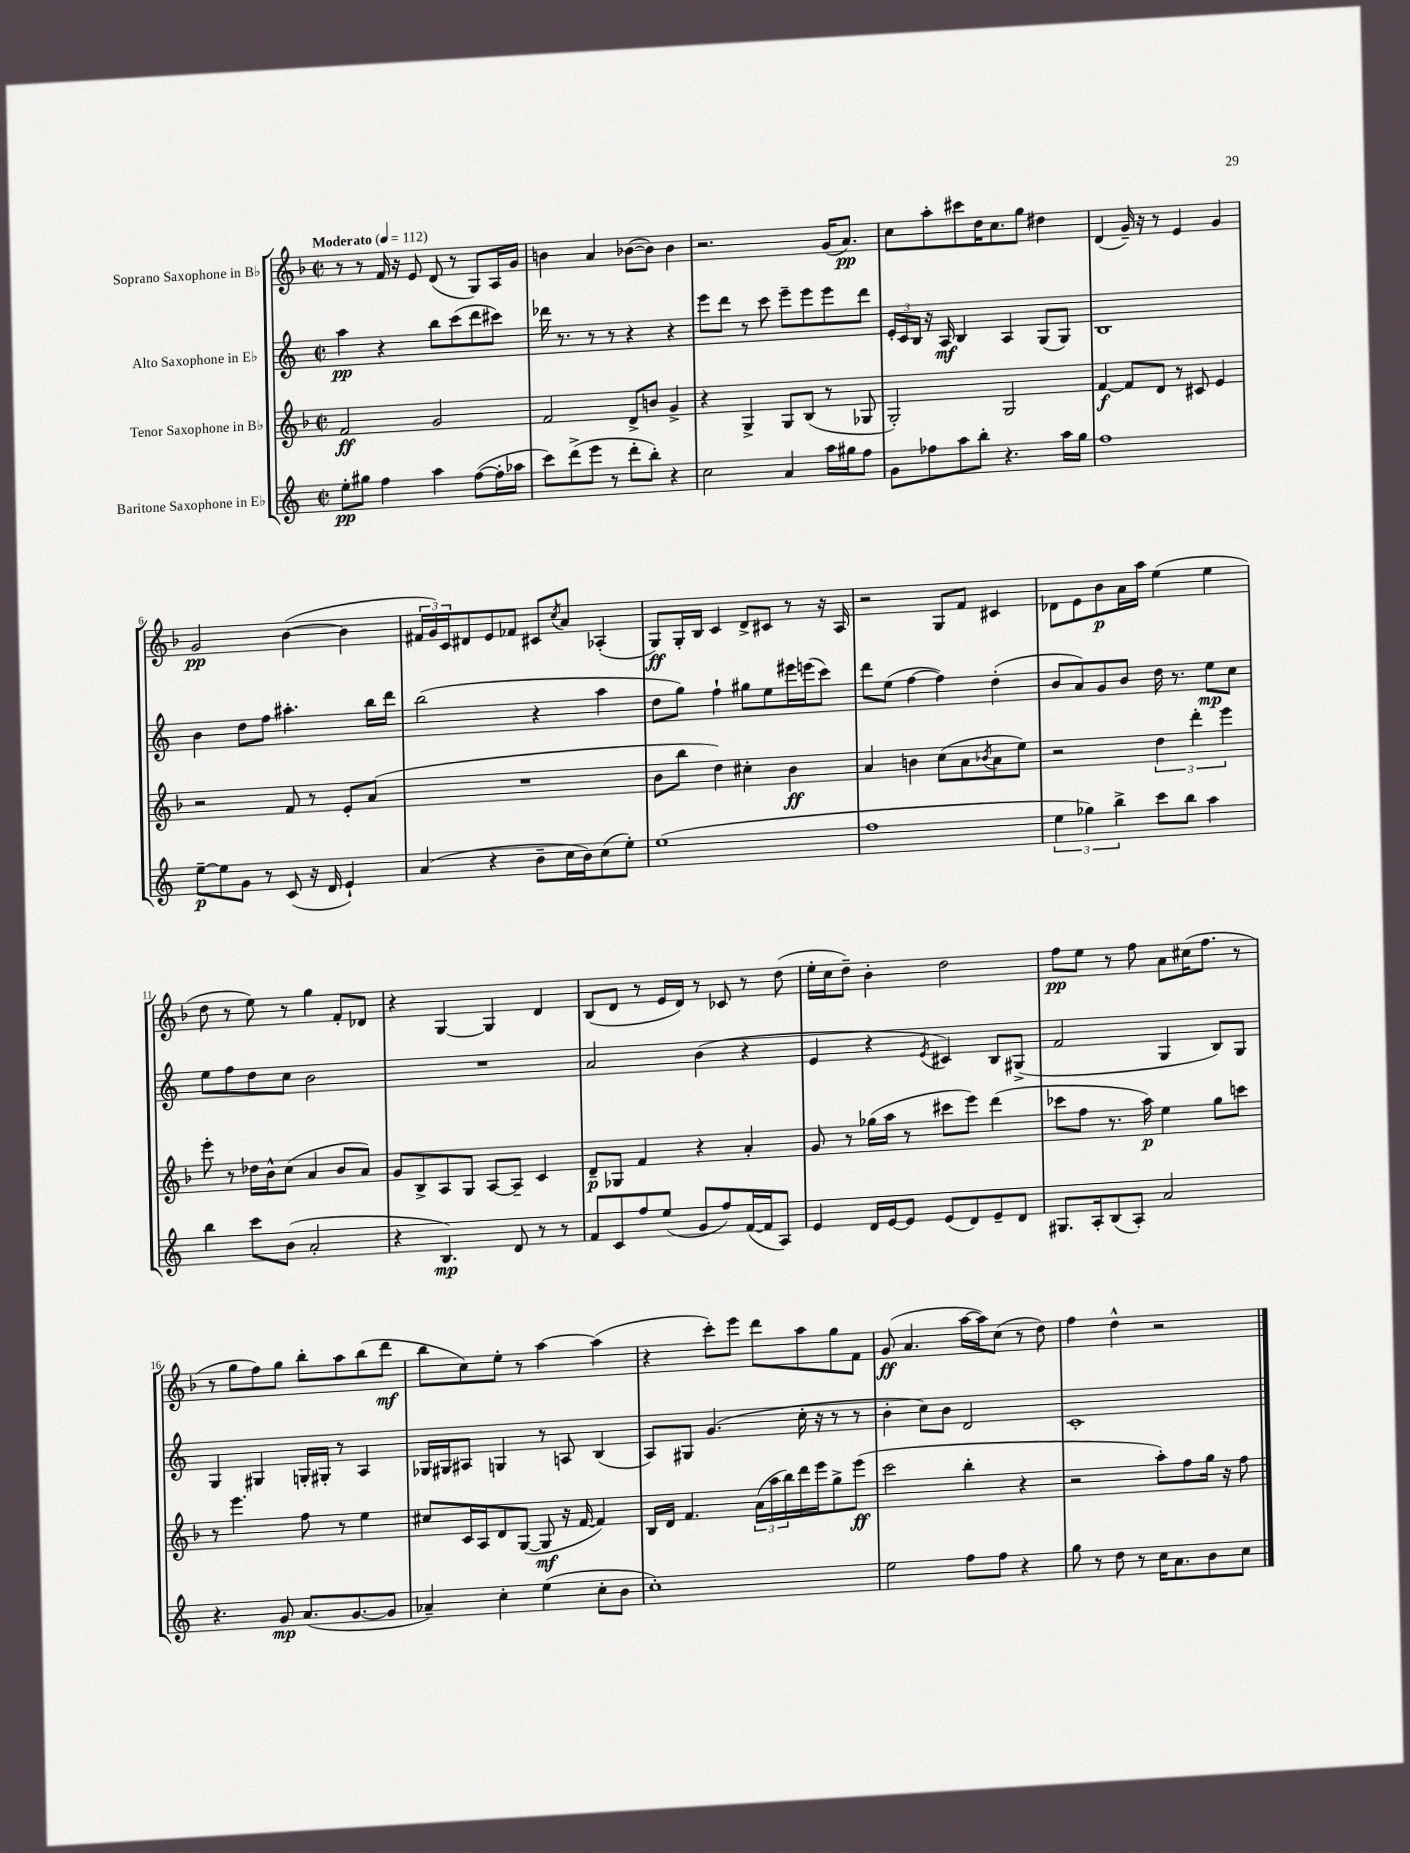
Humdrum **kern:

**kern	**dynam	**kern	**dynam	**kern	**dynam	**kern	**dynam
*part4	*part4	*part3	*part3	*part2	*part2	*part1	*part1
*staff4	*staff4	*staff3	*staff3	*staff2	*staff2	*staff1	*staff1
*I"Baritone Saxophone in E♭	*	*I"Tenor Saxophone in B♭	*	*I"Alto Saxophone in E♭	*	*I"Soprano Saxophone in B♭	*
*clefG2	*	*clefG2	*	*clefG2	*	*clefG2	*
*k[]	*	*k[b-]	*	*k[]	*	*k[b-]	*
*M2/2	*	*M2/2	*	*M2/2	*	*M2/2	*
*met(c|)	*	*met(c|)	*	*met(c|)	*	*met(c|)	*
*MM112	*	*MM112	*	*MM112	*	*MM112	*
=1	=1	=1	=1	=1	=1	=1	=1
!	!	!	!	!	!	!LO:TX:a:B:t=Moderato	!
8ee'\L	pp	2f/	ff	4aa\	pp	8r	.
8gg#X\J	.	.	.	.	.	8r	.
4ff\	.	.	.	4r	.	16f/	.
.	.	.	.	.	.	16r	.
.	.	.	.	.	.	8e/	.
4aa\	.	2g/	.	8bb\L	.	(8d/	.
.	.	.	.	(8ccc\	.	8r	.
([8ff\L	.	.	.	8ddd\	.	8G/L)	.
16ff'\L]	.	.	.	8ccc#X\J)	.	16A/L	.
16aa-X\JJ	.	.	.	.	.	16g/JJ	.
=2	=2	=2	=2	=2	=2	=2	=2
8ccc\L)	.	2f/	.	16ddd-X\	.	4bn\	.
.	.	.	.	8.r	.	.	.
(8ddd^\	.	.	.	.	.	.	.
8eee\J	.	.	.	8r	.	4a/	.
8r	.	.	.	8r	.	.	.
8ddd'\L	.	8d^/L	.	4r	.	([8b-X\L	.
8bb'\J)	.	8bn/J	.	.	.	8b-\J])	.
4r	.	4g^/	.	4r	.	4b-\	.
=3	=3	=3	=3	=3	=3	=3	=3
2cc\	.	4r	.	8eee\L	.	2.r	.
.	.	.	.	8ddd\J	.	.	.
.	.	4G^/	.	8r	.	.	.
.	.	.	.	8ccc\	.	.	.
4a/	.	8G/L	.	8eee~\L	.	.	.
.	.	(8B-/J	.	8eee\	.	.	.
16aa\LL	.	8r	.	8eee\	.	(16g/KL	.
16gg#X\J	.	.	.	.	.	8.a/J)	pp
8ff\J	.	8G-X/	.	8ddd\J	.	.	.
=4	=4	=4	=4	=4	=4	=4	=4
8g\L	.	2G'/)	.	24e'/LL	.	8cc\L	.
.	.	.	.	24c/	.	.	.
.	.	.	.	24B/JJ	.	.	.
8ff-X\	.	.	.	16r	.	8aa'\	.
.	.	.	.	16A/	mf	.	.
8aa\	.	.	.	4B/	.	8ccc#X\	.
8bb'\J	.	.	.	.	.	16dd\K	.
.	.	.	.	.	.	8.cc\	.
4.r	.	2G/	.	4A/	.	.	.
.	.	.	.	.	.	8gg\J	.
.	.	.	.	(8G/L	.	4dd#X\	.
16aa\LL	.	.	.	8G/J)	.	.	.
16gg\JJ	.	.	.	.	.	.	.
=5	=5	=5	=5	=5	=5	=5	=5
1ff	.	[4f/	f	1B	.	(4d/	.
.	.	8f/L]	.	.	.	16g~/)	.
.	.	.	.	.	.	16r	.
.	.	8d/J	.	.	.	8r	.
.	.	8r	.	.	.	4e/	.
.	.	8c#X/	.	.	.	.	.
.	.	4e/	.	.	.	4g/	.
!!LO:LB:g=z
=6	=6	=6	=6	=6	=6	=6	=6
[8ee~\L	p	2r	.	4b\	.	2g/	pp
8ee\]	.	.	.	.	.	.	.
8g\J	.	.	.	8dd\L	.	.	.
8r	.	.	.	8ff\J	.	.	.
(8c/	.	8f/	.	4.aa#X'\	.	([4b-\	.
16r	.	8r	.	.	.	.	.
16d/	.	.	.	.	.	.	.
4e`/)	.	8e'/L	.	.	.	4b-\]	.
.	.	(8a/J	.	16bb\LL	.	.	.
.	.	.	.	16ddd\JJ	.	.	.
=7	=7	=7	=7	=7	=7	=7	=7
(4a/	.	1r	.	(2bb\	.	24f#X/LL	.
.	.	.	.	.	.	24g/)	.
.	.	.	.	.	.	24c/J	.
.	.	.	.	.	.	8d#X/	.
4r	.	.	.	.	.	8e/	.
.	.	.	.	.	.	8f-X/J	.
8b~\L	.	.	.	4r	.	8c#X/L	.
.	.	.	.	.	.	8qcc/	.
16cc\L	.	.	.	.	.	8a/J	.
16b\J)	.	.	.	.	.	.	.
(8cc\	.	.	.	4aa\	.	(4A-X'/	.
8ee'\J)	.	.	.	.	.	.	.
=8	=8	=8	=8	=8	=8	=8	=8
(1ee	.	8b-\L	.	8dd\L	.	8G/L)	ff
.	.	8bb-\J	.	8gg\J)	.	16G'/L	.
.	.	.	.	.	.	16B-/JJ	.
.	.	4dd\)	.	4ff`\	.	4c/	.
.	.	4cc#X'\	.	8gg#X\L	.	8d^/L	.
.	.	.	.	8ee\	.	8c#X/J	.
.	.	4b-\	ff	16eee#X\L	.	8r	.
.	.	.	.	(16eeen\J	.	.	.
.	.	.	.	8ccc\J)	.	16r	.
.	.	.	.	.	.	16A/	.
=9	=9	=9	=9	=9	=9	=9	=9
1ff	.	4a/	.	8ddd\L	.	2r	.
.	.	.	.	(8ee\J	.	.	.
.	.	4bn\	.	[4ff\	.	.	.
.	.	(8cc\L	.	4ff\])	.	8G/L	.
.	.	8a\	.	.	.	8f/J	.
.	.	8qb-X/	.	.	.	.	.
.	.	8a\	.	(4dd'\	.	4c#X/	.
.	.	8ee\J)	.	.	.	.	.
=10	=10	=10	=10	=10	=10	=10	=10
6ee\	.	2r	.	8b/L	.	8d-X\L	.
.	.	.	.	8a/)	.	8e\	.
6gg-X\)	.	.	.	.	.	.	.
.	.	.	.	8g/	.	8b-\	p
6bb^\	.	.	.	.	.	.	.
.	.	.	.	8b/J	.	16a\L	.
.	.	.	.	.	.	16aa\JJ	.
8ccc\L	.	6dd\	.	16dd\	.	(4ee\	.
.	.	.	.	8.r	.	.	.
8bb\J	.	.	.	.	.	.	.
.	.	6ddd'\	.	.	.	.	.
4aa\	.	.	.	8ee\L	mp	4ee\	.
.	.	6eee\	.	.	.	.	.
.	.	.	.	8cc\J	.	.	.
!!LO:LB:g=z
=11	=11	=11	=11	=11	=11	=11	=11
4bb\	.	8eee'\	.	8ee\L	.	8dd\	.
.	.	8r	.	8ff\	.	8r	.
8ccc\L	.	16dd-X\LL	.	8dd\	.	8ee\)	.
.	.	16b-^^\J	.	.	.	.	.
(8b\J	.	(8cc\J	.	8cc\J	.	8r	.
2a'/	.	4a/	.	2b\	.	4gg\	.
.	.	8b-/L	.	.	.	8f'/L	.
.	.	8a/J)	.	.	.	8d-X/J	.
=12	=12	=12	=12	=12	=12	=12	=12
4r	.	8g/L	.	1r	.	4r	.
.	.	8B-^/	.	.	.	.	.
4.B/)	mp	8A/	.	.	.	[4G/	.
.	.	8G/J	.	.	.	.	.
.	.	[8A/L	.	.	.	4G/]	.
8d/	.	8A~/J]	.	.	.	.	.
8r	.	4c/	.	.	.	4d/	.
8r	.	.	.	.	.	.	.
=13	=13	=13	=13	=13	=13	=13	=13
8f/L	.	8d~/L	p	2a/	.	(8B-/L	.
8c/	.	8G-X/J	.	.	.	8d/J	.
8ff/	.	4f/	.	.	.	8r	.
(8ee/J	.	.	.	.	.	16e/LL	.
.	.	.	.	.	.	16d/JJ)	.
8g/L	.	4r	.	(4b\	.	8r	.
8ff/)	.	.	.	.	.	8c-X/	.
([16f/L	.	4a'/	.	4r	.	8r	.
16f/J]	.	.	.	.	.	.	.
8A/J)	.	.	.	.	.	(8dd\	.
=14	=14	=14	=14	=14	=14	=14	=14
4e/	.	8g/	.	4e/	.	16ee'\LL	.
.	.	.	.	.	.	16cc\J	.
.	.	8r	.	.	.	8dd~\J)	.
16d/LL	.	(16gg-X\LL	.	4r	.	4b-'\	.
[16e/J	.	16aa\JJ	.	.	.	.	.
8e/J]	.	8r	.	.	.	.	.
.	.	.	.	8qe/	.	.	.
(8e/L	.	8ccc#X\L	.	4c#X/)	.	2dd\	.
8d/)	.	8eee\J)	.	.	.	.	.
8e~/	.	(4ddd\	.	8B/L	.	.	.
8d/J	.	.	.	(8G#X^/J	.	.	.
=15	=15	=15	=15	=15	=15	=15	=15
8.G#X/L	.	8ccc-X\L	.	2f/	.	8ff\L	pp
.	.	8ff\J	.	.	.	8ee\J	.
16A'/k	.	.	.	.	.	.	.
(8B/	.	8.r	.	.	.	8r	.
8A'/J)	.	.	.	.	.	8ff\	.
.	.	16aa\)	p	.	.	.	.
2a/	.	4ee\	.	4G/	.	8a\L	.
.	.	.	.	.	.	(16cc#X\K	.
.	.	.	.	.	.	8.ff\J	.
.	.	8gg\L	.	8B/L)	.	.	.
.	.	8cccn\J	.	8G/J	.	8r	.
!!LO:LB:g=z
=16	=16	=16	=16	=16	=16	=16	=16
4.r	.	8r	.	4G/	.	8r	.
.	.	4.eee\	.	.	.	8gg\L	.
.	.	.	.	4G#X/	.	8ff\)	.
8g/	mp	.	.	.	.	8gg\J	.
(8.a/L	.	8ff\	.	16Gn'/LL	.	8bb-'\L	.
.	.	.	.	16G#X'/JJ	.	.	.
.	.	8r	.	8r	.	8aa\	.
[8.g/	.	.	.	.	.	.	.
.	.	4ee\	.	4A/	.	(8bb-\	.
8g/J]	.	.	.	.	.	8ddd\J	mf
=17	=17	=17	=17	=17	=17	=17	=17
4a-X~/)	.	8cc#X/L	.	16G-X/LL	.	8bb-\L	.
.	.	.	.	16G#X/J	.	.	.
.	.	16c/L	.	8A#X/J	.	8cc\)	.
.	.	16A/J	.	.	.	.	.
4cc'\	.	8d/	.	4Gn/	.	8ee'\J	.
.	.	([8G/J	.	.	.	8r	.
(4ee\	.	8G/]	mf	8r	.	[4aa\	.
.	.	16r	.	8An/	.	.	.
.	.	[16f/	.	.	.	.	.
8cc'\L	.	4f/])	.	(4B/	.	(4aa\]	.
8b\J	.	.	.	.	.	.	.
=18	=18	=18	=18	=18	=18	=18	=18
1cc')	.	16B-/LL	.	8A/L)	.	4r	.
.	.	16d/JJ	.	.	.	.	.
.	.	4.f/	.	8G#X/J	.	.	.
.	.	.	.	(4.g/	.	8ccc'\L)	.
.	.	.	.	.	.	8eee\J	.
.	.	(24a\LL	.	.	.	8ddd\L	.
.	.	24aa\	.	.	.	.	.
.	.	24bb-\)	.	.	.	.	.
.	.	16ddd\	.	16cc'\	.	8aa\	.
.	.	16eee\J	.	16r	.	.	.
.	.	8gg^\	.	8r	.	8gg\	.
.	.	(8eee\J	ff	8r	.	8f\J	.
=19	=19	=19	=19	=19	=19	=19	=19
2ee\	.	2ccc\	.	4b'\	.	(8g/	ff
.	.	.	.	.	.	4.a/	.
.	.	.	.	8cc\L)	.	.	.
.	.	.	.	8b\J	.	.	.
8ff\L	.	4bb-'\	.	2d/	.	[16aa\LL	.
.	.	.	.	.	.	16aa\J])	.
8ff\J	.	.	.	.	.	(8cc\J	.
4r	.	4r	.	.	.	8r	.
.	.	.	.	.	.	8dd\)	.
=20	=20	=20	=20	=20	=20	=20	=20
8gg\	.	2r	.	1c'	.	4ff\	.
8r	.	.	.	.	.	.	.
8dd\	.	.	.	.	.	4dd^^\	.
8r	.	.	.	.	.	.	.
16cc\KL	.	8aa'\L)	.	.	.	2r	.
8.a\	.	.	.	.	.	.	.
.	.	8ff\	.	.	.	.	.
8b\	.	16gg\Jk	.	.	.	.	.
.	.	16r	.	.	.	.	.
8cc\J	.	8ff\	.	.	.	.	.
==	==	==	==	==	==	==	==
*-	*-	*-	*-	*-	*-	*-	*-
